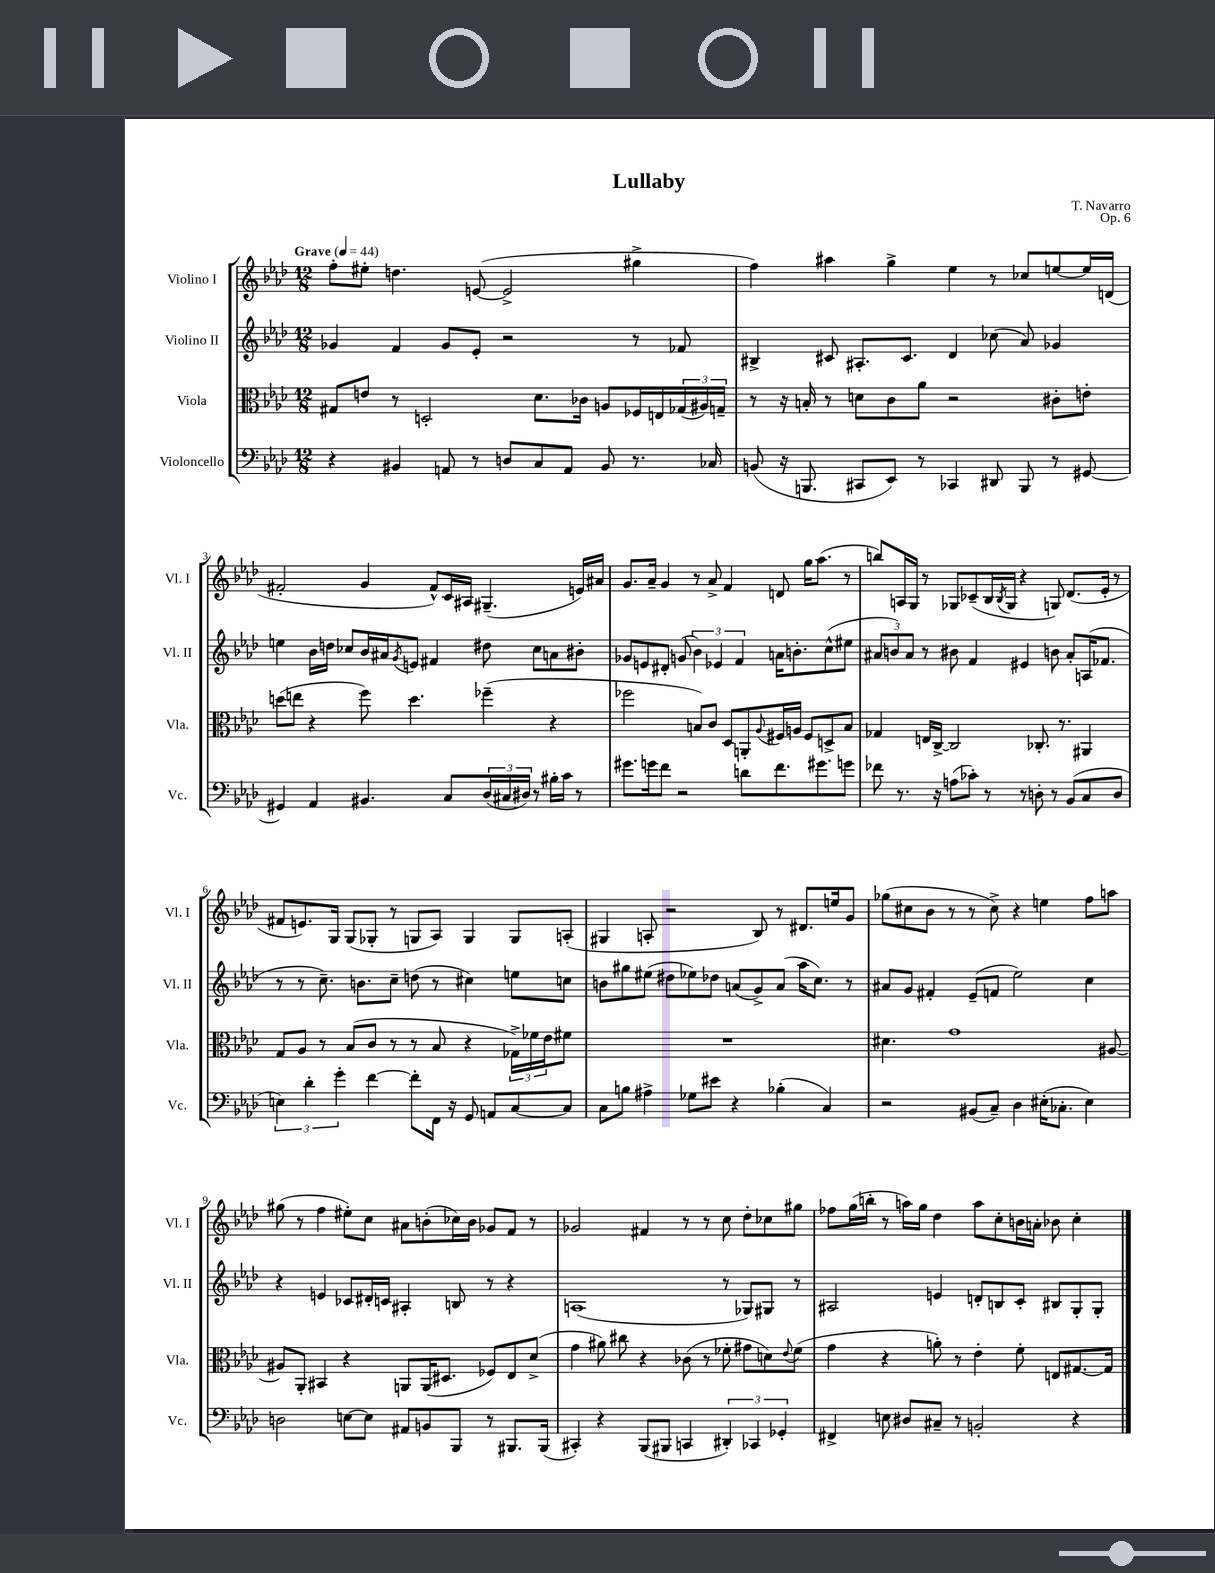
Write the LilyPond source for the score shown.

\header { title = "Lullaby" composer = "T. Navarro" opus = "Op. 6" }
<<
\new StaffGroup <<
\new Staff = "s0" \with { instrumentName = "Violino I" shortInstrumentName = "Vl. I" } {
    \clef treble \key aes \major \numericTimeSignature \time 12/8 \tempo "Grave" 4 = 44
    f''8-. eis''8-. d''4. e'8~( e'2-> gis''4-> |
    f''4) ais''4 g''4-> ees''4 r8 ces''8 e''8~ e''16 d'16( |
    fis'2-. g'4 fis'8-^) c'16 ais16 gis4.--( e'16) ais'16 |
    g'8. aes'16-- g'4 r8 aes'8-> f'4 d'8 g''16 aes''8.( r8 |
    b''8) a16 g16 r8 ges8 ces'8--( bes16 \acciaccatura { bes8 } ges16 r4 g8) des'8.( ees'16-. r8 |
    fis'8 e'8.) g16 g8( ges8-. r8 g8 aes8) g4 g8 a8-.( |
    gis4 a8-. r2 bes8) r8 dis'8. e''16 g'8 |
    ges''8( cis''8 bes'8 r8 r8 cis''8->) r4 e''4 f''8 a''8 |
    gis''8( r8 f''4 eis''8-.) c''8 ais'8 b'8-.( ces''16) b'16 ges'8 f'8 r8 |
    ges'2 fis'4 r8 r8 c''8 des''8-. ces''8 gis''8 |
    fes''8 g''16( b''16-. r8 a''16) g''16 des''4 a''8 c''8-. b'16 a'16-. bes'8 c''4-. \bar "|." |
}
\new Staff = "s1" \with { instrumentName = "Violino II" shortInstrumentName = "Vl. II" } {
    \clef treble \key aes \major \numericTimeSignature \time 12/8
    ges'4 f'4 ges'8 ees'8-. r2 r8 fes'8 |
    bis4-> cis'8 ais8.-. cis'8. des'4 ces''8( aes'8) ges'4 |
    e''4 bes'16 d''16 ces''8 bes'16 ais'16 \acciaccatura { g'8 } e'8 fis'4 dis''8 ces''8 a'8 bis'8-. |
    ges'8 e'8 dis'8-. g'8( \tuplet 3/2 { bes'4) ees'4 f'4 } a'16 b'8.-. c''8-^( eis''8 |
    \tuplet 3/2 { ais'8 b'8) ais'8 } r8 bis'8 f'4 eis'4 b'8 ais'8-. a16( fes'8. |
    r8 r8 c''8.--) b'8. c''8-- d''8( r8 cis''4) e''8 c''8 |
    b'8 gis''8 eis''8( dis''8 ees''8) des''8 a'8( g'8->) a'8( aes''16 c''8.) r8 |
    ais'8 g'8 fis'4-. ees'8--( f'8 ees''2) c''4 |
    r4 e'4 ces'8 dis'16-. c'16 ais4-. b8 r8 r4 |
    a1( r8 ges8) gis8 r8 |
    ais2 e'4 d'8-. b8 c'8-. bis8 g8-. g8-. \bar "|." |
}
\new Staff = "s2" \with { instrumentName = "Viola" shortInstrumentName = "Vla." } {
    \clef alto \key aes \major \numericTimeSignature \time 12/8
    gis8 e'8 r8 d2-. des'8. ces'16 a8 fes16 e16 \tuplet 3/2 { ges16( ais16) g16-- } |
    r8 r16 b16-. r8 d'8 c'8 aes'8 r2 cis'8-. e'8-. |
    d''8( e''8 r4 f''8) d''4. fes''4--( r4 |
    fes''2 b8) c'8 des8 a,8-. \appoggiatura { aes8 } fis16 a16 fis8 d8-> b8 |
    ges4 e16 c16~-> c2 ces8.-. r8. ais,4 |
    g8 aes8 r8 bes8( c'8 r8 r8 bes8 r4 \tuplet 3/2 { ges16->) fes'16 ees'16 } fis'8 |
    R1. |
    dis'4. g'1 ais8~ |
    ais8 aes,8-. bis,4 r4 a,8 a,16( dis8. fes8) ees8 des'8->( |
    g'4 ais'8) cis''8 r4 ces'8( r8 fes'8-. gis'8 d'8) \appoggiatura { ees'8 } fes'8( |
    g'4 r4 a'8-.) r8 ees'4-. f'8-. e8 gis8.~ gis16 \bar "|." |
}
\new Staff = "s3" \with { instrumentName = "Violoncello" shortInstrumentName = "Vc." } {
    \clef bass \key aes \major \numericTimeSignature \time 12/8
    r4 bis,4 a,8 r8 d8 c8 a,8 bis,8 r8. ces16 |
    b,8( r16 b,,8. cis,8 ees,8) r8 ces,4 dis,8 b,,8 r8 gis,8~ |
    gis,4 aes,4 bis,4. c8 \tuplet 3/2 { des16( cis16 dis16) } r8 bis16-. c'16 r8 |
    gis'8. g'16 f'8 r2 d'8 f'8. gis'8. g'8 |
    fes'8 r8. r16 a8( ces'8-.) r8 r8 d8-. r8 bes,8( c8 d8 |
    \tuplet 3/2 { e4) des'4-. g'4-. } f'4~ f'8-. f,16 r16 g,8 a,8 c8~ c8 |
    c8 b8 ais4-> ges8 eis'8 r4 bes4-.( c4) |
    r2 bis,8( c8--) des4 eis16-.( ces8.-. eis4) |
    d2 e8~ e8 ais,8 b,8 bes,,8 r8 bis,,8. bis,,16( |
    cis,4-.) r4 bes,,8( bis,,8 c,4 \tuplet 3/2 { dis,4-.) ces,4 ges,4-. } |
    fis,4-> e8 dis8 cis8-- r8 b,2-. r4 \bar "|." |
}
>>
>>
